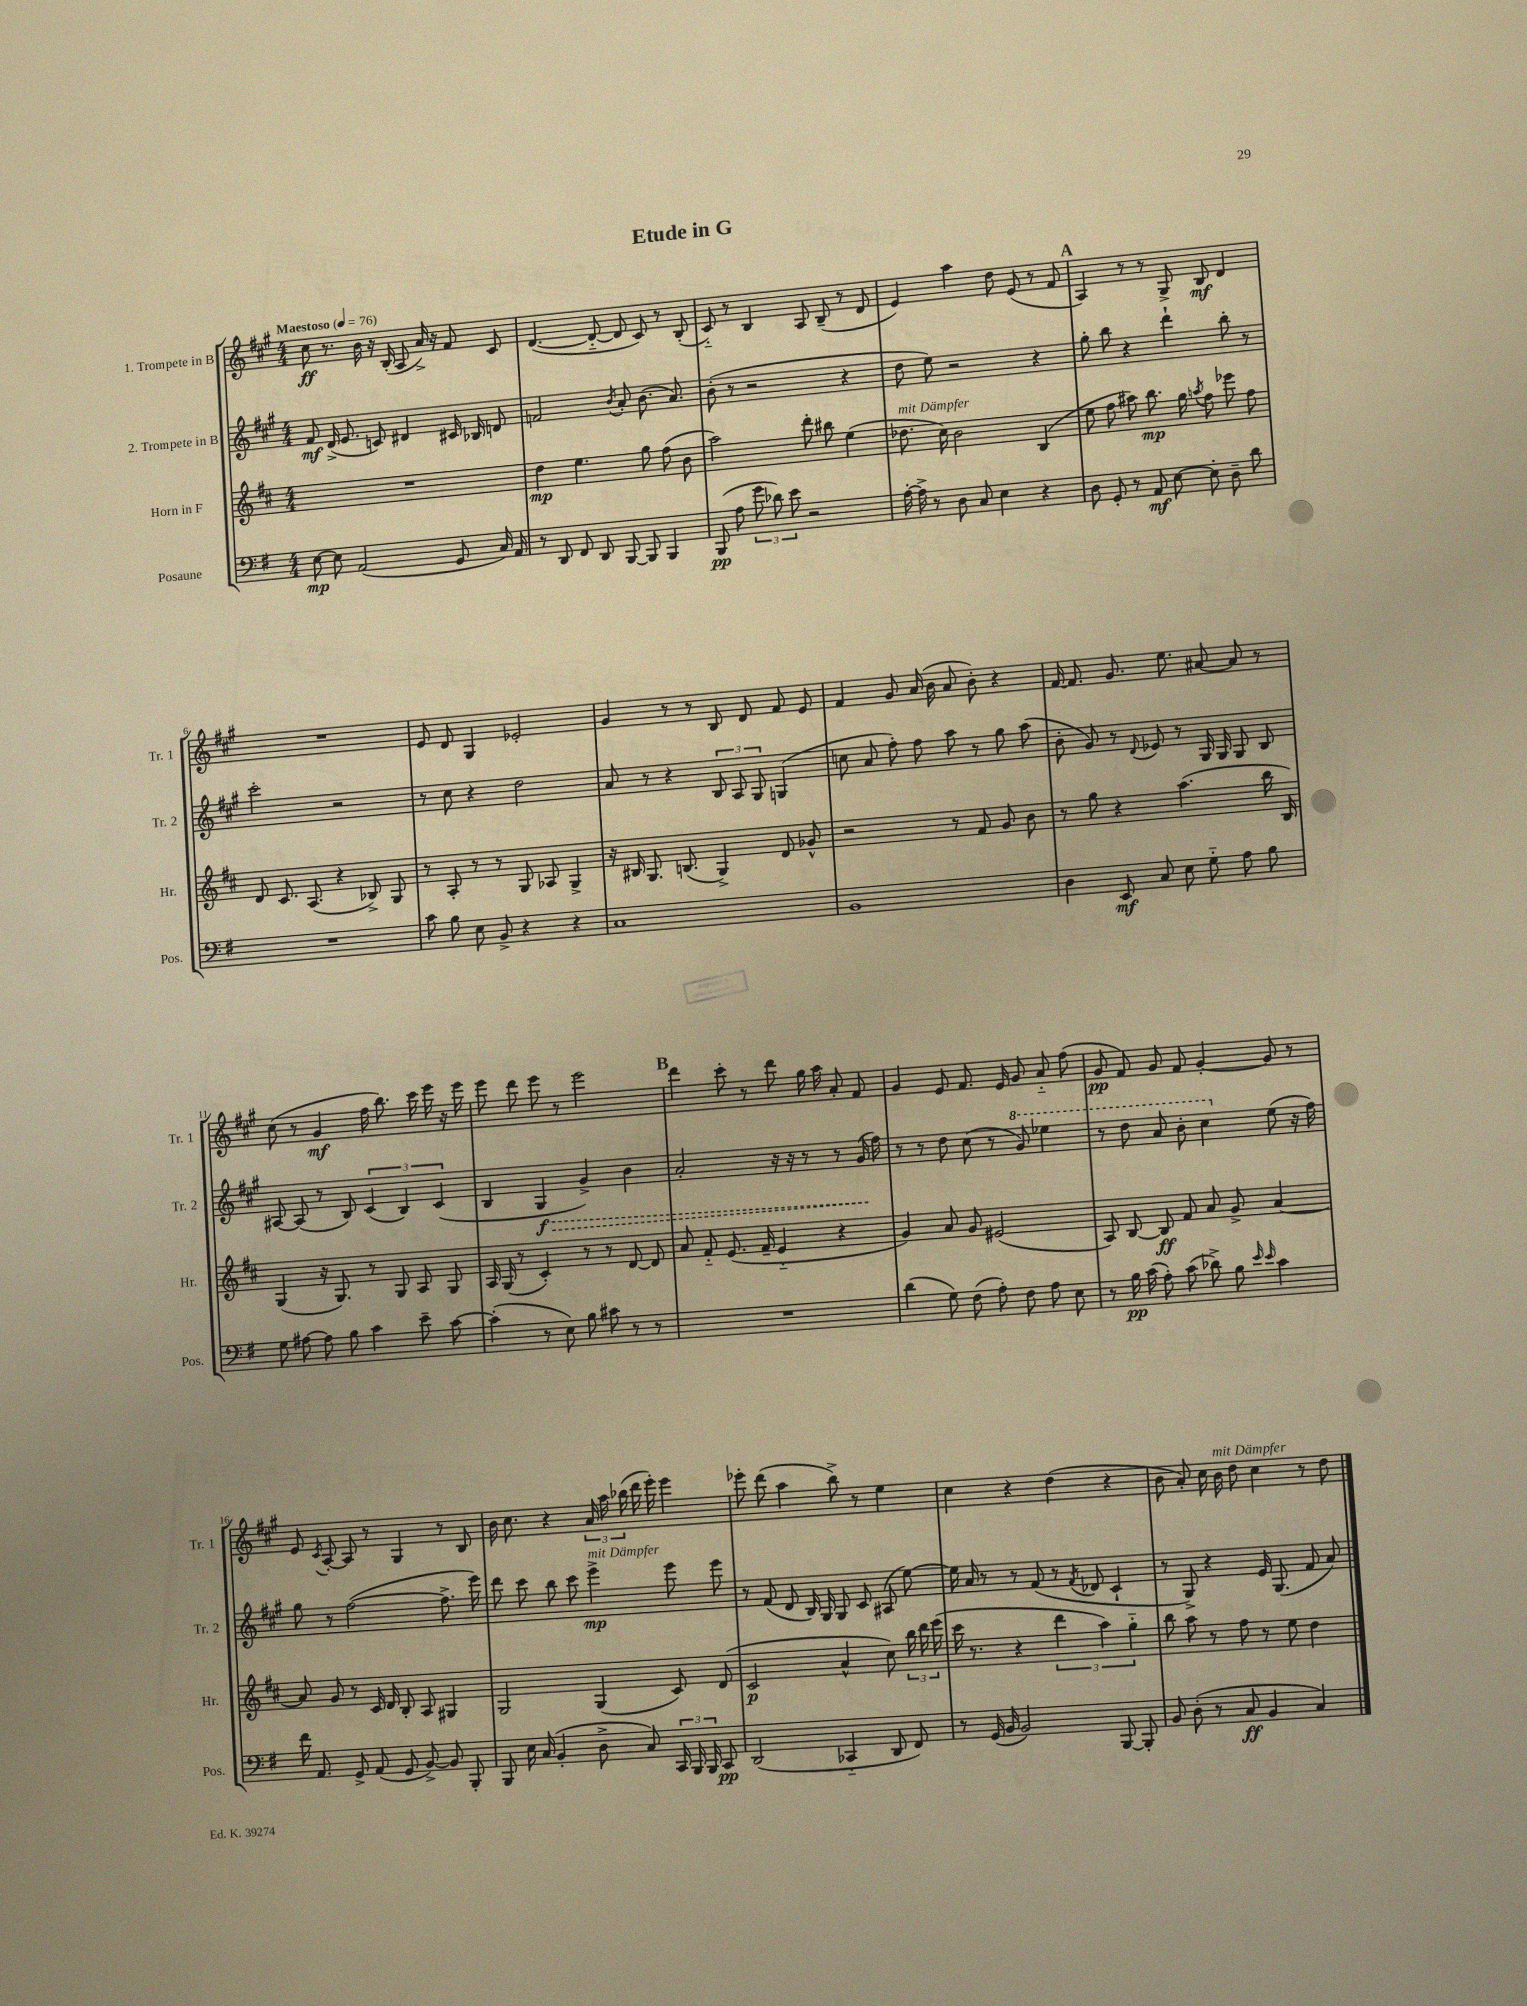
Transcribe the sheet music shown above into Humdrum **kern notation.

**kern	**kern	**kern	**kern
*staff4	*staff3	*staff2	*staff1
*clefF4	*clefG2	*clefG2	*clefG2
*k[f#]	*k[f#c#]	*k[f#c#g#]	*k[f#c#g#]
*M4/4	*M4/4	*M4/4	*M4/4
*MM76	*MM76	*MM76	*MM76
[8E	1r	8f#	8cc#
8E]	.	(16d^	8.r
.	.	8.e	.
(2AA	.	.	.
.	.	.	16b
.	.	8c)	16r
.	.	.	(16B'
.	.	4d#	8A
.	.	.	16a^)
.	.	.	16r
8GG	.	16c#	8f#
.	.	16B-	.
16C)	.	8d	8c#
16AA	.	.	.
=	=	=	=
8r	4dd	2f	([4.d
8DD	.	.	.
8FF#	4.ee	.	.
8DD	.	.	8d'~_
.	.	8qb	.
[8BBB	.	8a'	8d]
8BBB]	8gg	(8.b	8c#)
4BBB	(8ff#	.	8r
.	.	8.a)	.
.	8b	.	(8B'
=	=	=	=
(8BBB	2aa)	(8b'	8c#'~)
8A	.	8r	8r
12g	.	2r	4B
12d-)	.	.	.
12e	.	.	.
2r	8ddd'	.	8A
.	8bb#	.	(8B~
.	(4ee	4r	8r
.	.	.	8d
=	=	=	=
[16A'	8.dd-	8dd	4e)
16A^]	.	.	.
8r	.	8ee)	.
.	16cc#)	.	.
8D	2b	2r	4aa
8C	.	.	.
4E	.	.	8dd
.	.	.	(8e
4r	(4B	4r	8r
.	.	.	8f#
=	=	=	=
8D	8ee	8gg#'	4A)
8GG'	8ff#	8bb	.
8r	8aa#)	4r	8r
8AA	8.bb	.	8r
[8E	.	4ddd`	8G#^
.	16gg	.	.
.	8qaa	.	.
8E']	8ff#	.	8B
8D~	8eee-	8bb'	4d
8d	8ff#	8r	.
=	=	=	=
1r	8d	2ccc#'	1r
.	8.c#	.	.
.	(8.A	.	.
.	4r	2r	.
.	8B-^)	.	.
.	8G	.	.
=	=	=	=
8c	8r	8r	8e
8B	8A'	8cc#	8d
8E	8r	4r	4G#
8BB^	8r	.	.
4r	8G	2dd	2e-'
.	8A-	.	.
4r	4G^	.	.
=	=	=	=
1C	16r	8a	4g#
.	16B#	.	.
.	8.G	8r	.
.	.	4r	8r
.	(8.B	.	.
.	.	.	8r
.	4G^)	12B	8B
.	.	12A	.
.	.	.	8d
.	.	12G#	.
.	8d	(4G	8f#
.	8g-^^	.	8e
=	=	=	=
1BB	2r	8cc	4f#
.	.	8a	.
.	.	8ff#')	8g#
.	.	8ff#	(16a
.	.	.	16b
.	8r	8aa	8a
.	8f#	8r	8b')
.	8g	8gg#	4r
.	8b	(8aa	.
=	=	=	=
4D	8r	8b'	[16f#
.	.	.	8.f#]
.	8gg	8g#)	.
8EE	4r	8r	8.g#
.	.	8qqd	.
8C	.	8e-	.
.	.	.	8.ee
8E	(4.aa	8r	.
8G'~	.	16G#	[8a#
.	.	16G#	.
8A	.	8G#	8a#]
8B	16bb	8B	8r
.	16B)	.	.
=	=	=	=
8G	(4G	[8A#	(8cc#
[8A#	.	(8A#]	8r
8A#]	16r	8r	4g#
.	8.G)	.	.
8B	.	8B)	.
4c	8r	(6c#	16ff#
.	.	.	8.bb)
.	8G	.	.
.	.	6B)	.
8e~	8A	.	16ccc#
.	.	.	16eee
.	.	(6c#	.
[8c	8G	.	16r
.	.	.	16eee
=	=	=	=
(4c']	16A	4B	8eee
.	(16G	.	.
.	8r	.	8ddd
8r	4c#')	4G#	8eee
8E)	.	.	8r
8B	8r	4g#^)	2eee
8c#	8r	.	.
8r	[8d	4b	.
8r	8d]	.	.
=	=	=	=
1r	8a	2a'	4ddd
.	8f#'~	.	.
.	(8.e	.	8ccc#'
.	.	.	8r
.	16f#~	.	.
.	4e'~	16r	8ddd
.	.	16r	.
.	.	8r	16gg#
.	.	.	16aa
.	4r	8r	8a'
.	.	(16g#	8f#
.	.	16ff#)	.
=	=	=	=
(4d	4g)	8r	4g#
.	.	8r	.
8G)	8a	8dd	8e
(8F#	8g	(8cc#	8.f#
8A')	(2e#	8r	.
.	.	.	16e
8F#	.	8gg#)	8g#
8A	.	4eee-	8a'~
8E	.	.	(8ff#
=	=	=	=
8r	8A)	8r	8g#
16B	[8B	8ddd	8f#)
(16c	.	.	.
8A')	8B]	8aa	8g#
(8c	8f#	8bb'	8f#
8d-^)	8a	4ccc#	[4g#'
8B	8g^	.	.
16qqe	.	.	.
16qqe	.	.	.
4c	[4a	(8ee	8g#]
.	.	16r	8r
.	.	16ff#)	.
=	=	=	=
16f#	8a]	8gg#	8e
8.AA	.	.	.
.	.	.	8qc#
.	8g	8r	[8A'
8GG^	8r	([2ff#	8A]
(8AA	16c#	.	8r
.	16d	.	.
8GG	8B'	.	4G#
[8BB^)	8A	.	.
8BB]	4G#	8.ff#^]	8r
8BBB'	.	.	8B
.	.	16eee)	.
=	=	=	=
8BBB	2G	8ddd	16b
.	.	.	8.cc#
16E	.	8ccc#	.
(16C	.	.	.
4BB'	.	8bb	4r
.	.	8ccc#	.
8D^	(4G	4eee^	24a
.	.	.	24aa
.	.	.	(24bb-
8C)	.	.	16ddd
.	.	.	16eee')
24CC	8c#)	8eee	4eee
24BBB	.	.	.
24BBB	.	.	.
8CC	(8d	8eee	.
=	=	=	=
(2DD	2c#	8r	8eee-'
.	.	(8f#	(8ddd
.	.	8d	4aa
.	.	16B)	.
.	.	16G#	.
4CC-'~	4a^^	8G#	8bb^)
.	.	8c#	8r
8DD	8cc#)	(8A#	4ee
8FF#)	24bb	[8ee)	.
.	24ddd	.	.
.	(24eee	.	.
=	=	=	=
8r	16ccc#	16ee]	4cc#
.	8.r	16a	.
(16GG	.	8r	.
16BB	.	.	.
2BB)	4r	8r	4r
.	.	(8f#	.
.	6ddd	8r	(4dd
.	.	8qf#	.
.	.	8d-	.
.	6aa)	.	.
[8BBB	.	4c#`	4r
.	6gg'~	.	.
8BBB']	.	.	.
=	=	=	=
8BB	8bb	8r	8b
(8D'	8aa	8G#^)	8a')
8r	8r	4r	16cc#
.	.	.	16b
8C	8ff#	.	8dd
4BB	8r	16e	4cc#
.	.	(8.G#	.
.	8ee	.	.
4C)	4dd	8f#	8r
.	.	8a)	8dd
==	==	==	==
*-	*-	*-	*-
